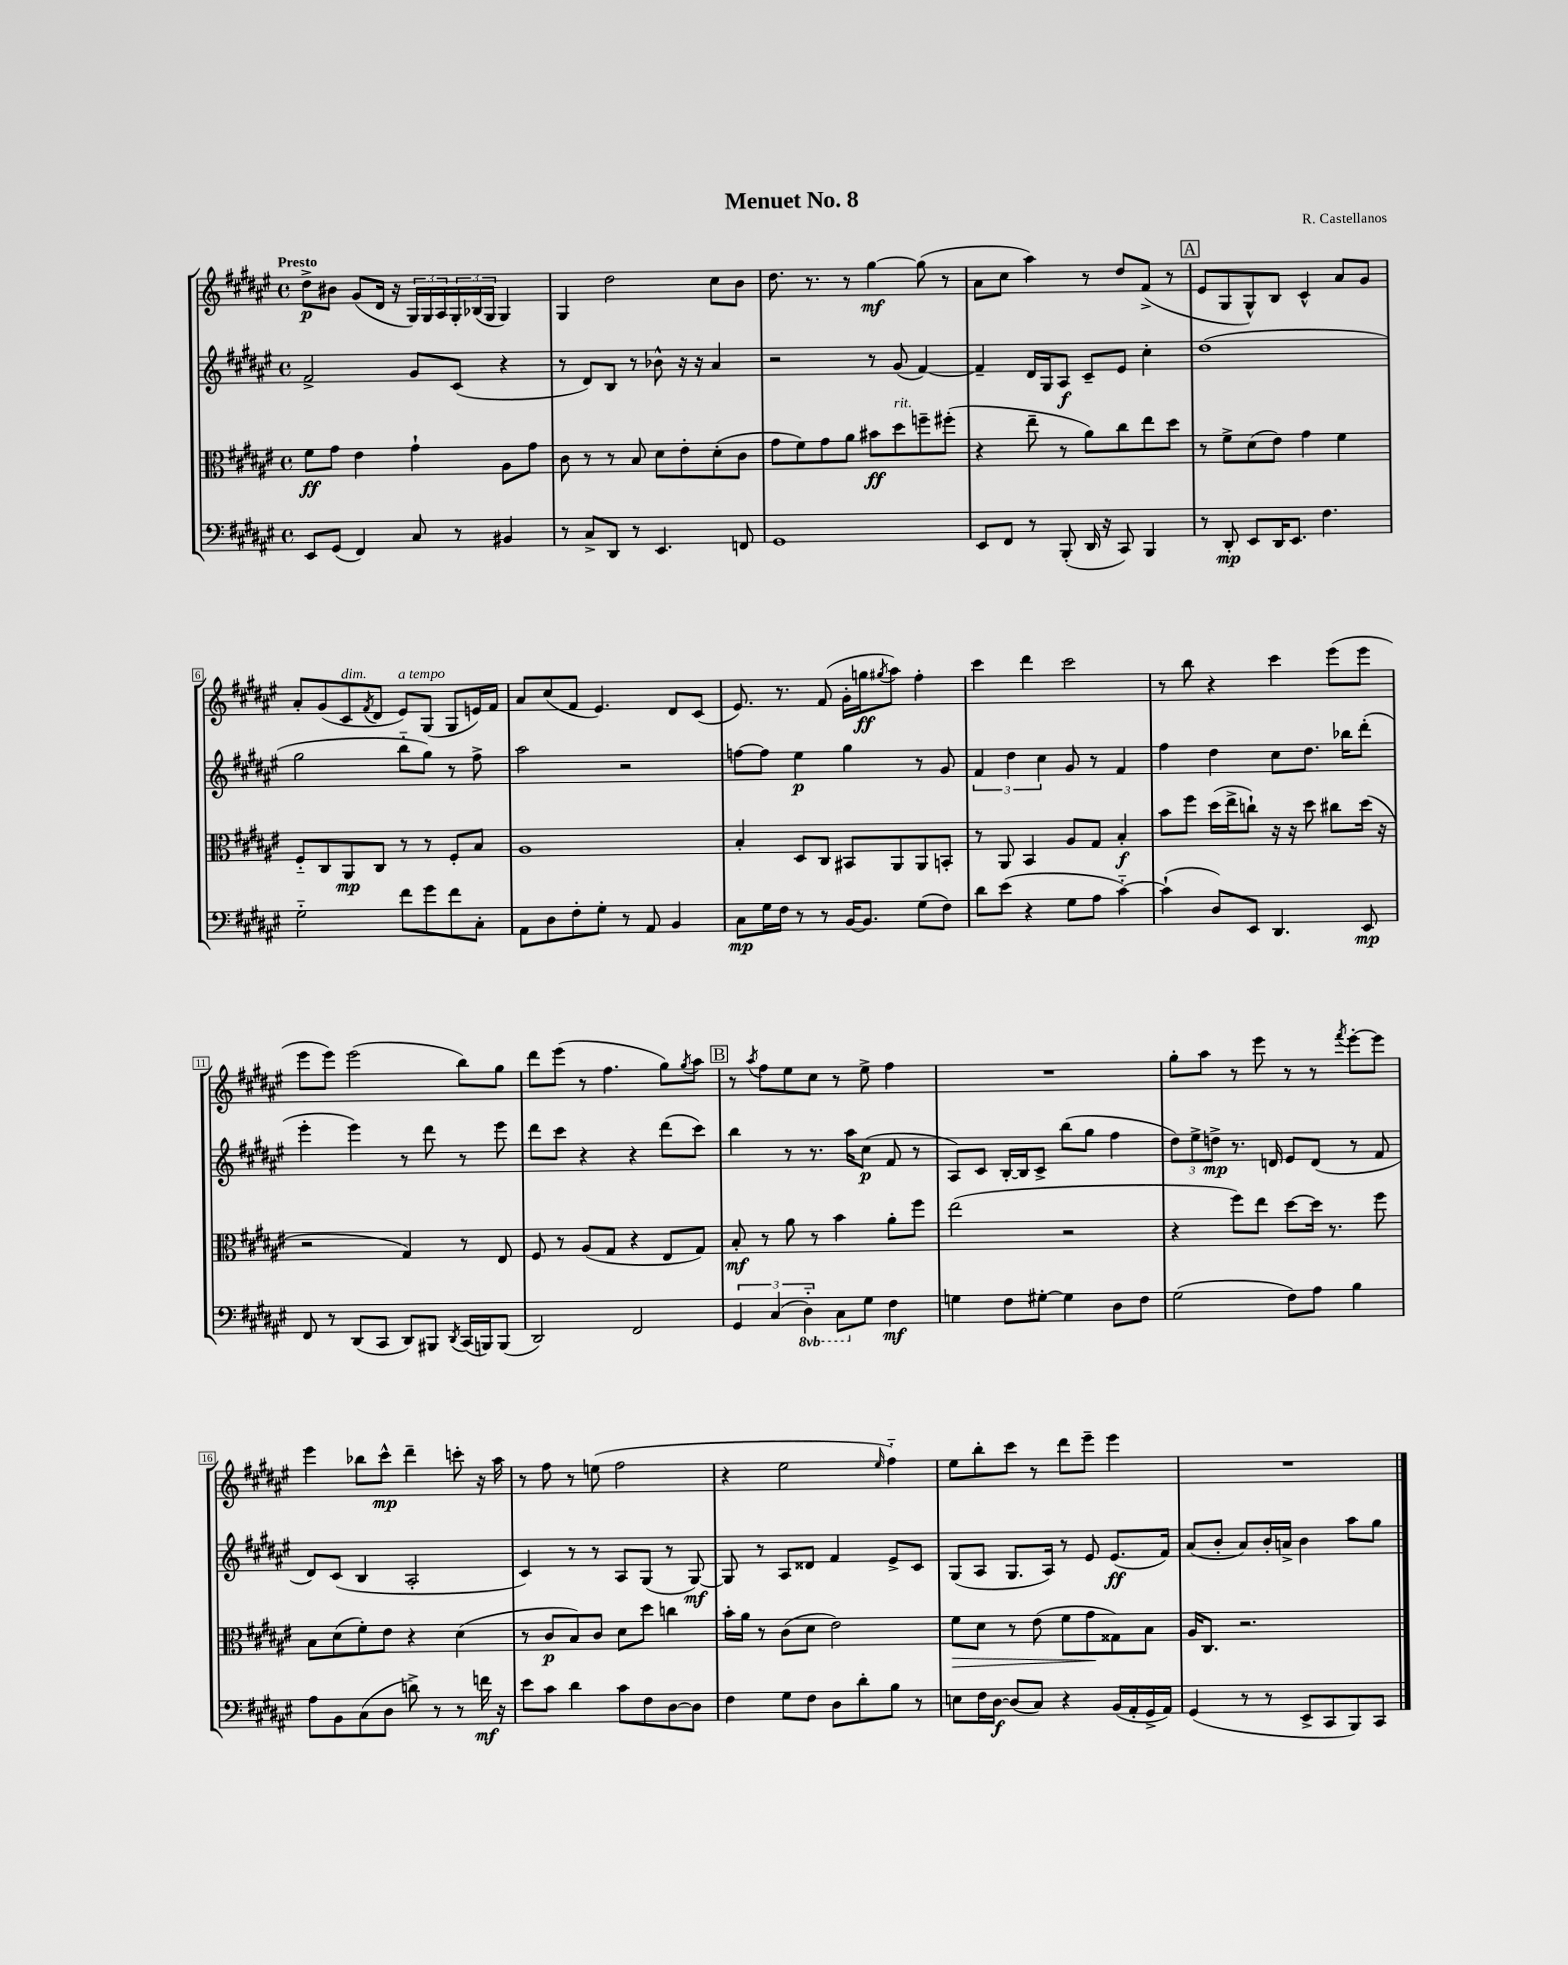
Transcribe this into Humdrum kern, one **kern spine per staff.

**kern	**dynam	**kern	**dynam	**kern	**dynam	**kern	**dynam
*part4	*part4	*part3	*part3	*part2	*part2	*part1	*part1
*staff4	*staff4	*staff3	*staff3	*staff2	*staff2	*staff1	*staff1
*clefF4	*	*clefC3	*	*clefG2	*	*clefG2	*
*k[f#c#g#d#a#e#]	*	*k[f#c#g#d#a#e#]	*	*k[f#c#g#d#a#e#]	*	*k[f#c#g#d#a#e#]	*
*M4/4	*	*M4/4	*	*M4/4	*	*M4/4	*
*met(c)	*	*met(c)	*	*met(c)	*	*met(c)	*
=1	=1	=1	=1	=1	=1	=1	=1
!	!	!	!	!	!	!LO:TX:a:B:t=Presto	!
8EE#/L	.	8f#\L	ff	2f#^/	.	8dd#^\L	p
(8GG#/J	.	8g#\J	.	.	.	8b#X\J	.
4FF#/)	.	4e#\	.	.	.	(8g#/L	.
.	.	.	.	.	.	16d#/Jk	.
.	.	.	.	.	.	16r	.
8C#/	.	4g#`\	.	8g#/L	.	24G#/LL)	.
.	.	.	.	.	.	24G#/	.
.	.	.	.	.	.	24A#/	.
8r	.	.	.	(8c#/J	.	24G#'/	.
.	.	.	.	.	.	(24B-X/	.
.	.	.	.	.	.	24G#/JJ	.
4BB#X/	.	8A#\L	.	4r	.	4G#/)	.
.	.	8g#\J	.	.	.	.	.
=2	=2	=2	=2	=2	=2	=2	=2
8r	.	8c#\	.	8r	.	4G#/	.
8C#^/L	.	8r	.	8d#/L)	.	.	.
8DD#/J	.	8r	.	8B/J	.	2dd#\	.
8r	.	8B/	.	8r	.	.	.
4.EE#/	.	8d#\L	.	8b-X^^\	.	.	.
.	.	8e#'\	.	16r	.	.	.
.	.	.	.	16r	.	.	.
.	.	(8d#'\	.	4a#/	.	8cc#\L	.
8FFn/	.	8c#\J	.	.	.	8b\J	.
=3	=3	=3	=3	=3	=3	=3	=3
1GG#	.	8g#\L	.	2r	.	8.dd#\	.
.	.	8f#\)	.	.	.	.	.
.	.	.	.	.	.	8.r	.
.	.	8g#\	.	.	.	.	.
.	.	8a#\J	.	.	.	8r	.
.	.	8b#X\L	ff	8r	.	[4gg#\	mf
!	!	!LO:TX:a:i:t=rit.	!	!	!	!	!
.	.	8dd#\	.	(8g#/	.	.	.
.	.	8ffn~\	.	[4f#/)	.	(8gg#\]	.
.	.	(8ff#X'\J	.	.	.	8r	.
=4	=4	=4	=4	=4	=4	=4	=4
8EE#/L	.	4r	.	4f#~/]	.	8a#\L	.
8FF#/J	.	.	.	.	.	8cc#\J	.
8r	.	8ee#~\	.	16d#/LL	.	4aa#\)	.
.	.	.	.	16G#/J	.	.	.
(8BBB'/	.	8r	.	8A#/J	f	.	.
16DD#/	.	8a#\L)	.	8c#~/L	.	8r	.
16r	.	.	.	.	.	.	.
8CC#/)	.	8cc#\	.	8e#/J	.	8dd#/L	.
4BBB/	.	8ee#\	.	4cc#'\	.	(8f#^/J	.
.	.	8dd#\J	.	.	.	8r	.
!!LO:REH:place=s1:t=A
=5	=5	=5	=5	=5	=5	=5	=5
8r	.	8r	.	(1dd#	.	8e#/L	.
8DD#'/	mp	8f#^\L	.	.	.	8G#/	.
8EE#/L	.	(8d#\	.	.	.	8G#^^/)	.
16DD#/K	.	8e#\J)	.	.	.	8B/J	.
8.EE#/J	.	.	.	.	.	.	.
.	.	4g#\	.	.	.	4c#^^/	.
4.F#\	.	.	.	.	.	.	.
.	.	4f#\	.	.	.	8a#/L	.
.	.	.	.	.	.	8g#/J	.
!!LO:LB:g=z
=6	=6	=6	=6	=6	=6	=6	=6
2G#\	.	8F#/L	.	2gg#\	.	8a#'/L	.
.	.	8C#/	.	.	.	(8g#/	.
!	!	!	!	!	!	!LO:TX:a:i:t=dim.	!
.	.	8AA#/	mp	.	.	8c#/	.
.	.	.	.	.	.	8qf#/	.
.	.	8C#/J	.	.	.	8d#/J	.
!	!	!	!	!	!	!LO:TX:a:i:t=a tempo	!
8f#\L	.	8r	.	8bb\L	.	8e#/L)	.
8g#\	.	8r	.	8gg#\J)	.	(8G#/J	.
8f#\	.	8F#'/L	.	8r	.	8G#/L	.
8C#'\J	.	8B/J	.	8ff#^\	.	16en/L)	.
.	.	.	.	.	.	16f#/JJ	.
=7	=7	=7	=7	=7	=7	=7	=7
8AA#\L	.	1A#	.	2aa#\	.	8a#/L	.
8D#\	.	.	.	.	.	(8cc#/	.
8F#'\	.	.	.	.	.	8f#/J	.
8G#'\J	.	.	.	.	.	4.e#/)	.
8r	.	.	.	2r	.	.	.
8AA#/	.	.	.	.	.	.	.
4BB/	.	.	.	.	.	8d#/L	.
.	.	.	.	.	.	(8c#/J	.
=8	=8	=8	=8	=8	=8	=8	=8
8C#\L	mp	4B'/	.	[8ffn\L	.	8.e#/)	.
16G#\L	.	.	.	8ff\J]	.	.	.
16F#\JJ	.	.	.	.	.	8.r	.
8r	.	8D#/L	.	4ee#\	p	.	.
8r	.	8C#/J	.	.	.	(8f#/	.
[16BB/KL	.	8BB#X/L	.	4gg#\	.	16g#'\LL	.
8.BB/J]	.	.	.	.	.	16ggn\J	ff
.	.	.	.	.	.	8qgg#X/	.
.	.	8AA#/	.	.	.	8aa#\J)	.
(8G#\L	.	8AA#/	.	8r	.	4ff#'\	.
8F#\J)	.	8BBn'/J	.	8g#/	.	.	.
=9	=9	=9	=9	=9	=9	=9	=9
8d#\L	.	8r	.	6f#/	.	4ccc#\	.
(8e#\J	.	8AA#/	.	.	.	.	.
.	.	.	.	6dd#\	.	.	.
4r	.	4BB/	.	.	.	4ddd#\	.
.	.	.	.	6cc#\	.	.	.
8G#\L	.	8A#/L	.	8g#/	.	2ccc#\	.
8A#\J	.	8G#/J	.	8r	.	.	.
[4c#\)	.	4B'/	f	4f#/	.	.	.
=10	=10	=10	=10	=10	=10	=10	=10
(4c#`\]	.	8b\L	.	4ff#\	.	8r	.
.	.	8ff#\J	.	.	.	8bb\	.
8D#/L)	.	(16dd#\LL	.	4dd#\	.	4r	.
.	.	16ee#^\J	.	.	.	.	.
8EE#/J	.	8ccn`\J)	.	.	.	.	.
4.DD#/	.	16r	.	8cc#\L	.	4ccc#\	.
.	.	16r	.	.	.	.	.
.	.	8dd#\	.	8.dd#\J	.	.	.
.	.	8cc#X\L	.	.	.	(8eee#\L	.
.	.	.	.	16bb-X\KL	.	.	.
8EE#/	mp	(16dd#\Jk	.	(8ddd#'\J	.	8eee#\J	.
.	.	16r	.	.	.	.	.
!!LO:LB:g=z
=11	=11	=11	=11	=11	=11	=11	=11
8FF#/	.	2r	.	4eee#'\	.	8eee#\L	.
8r	.	.	.	.	.	8eee#\J)	.
(8DD#/L	.	.	.	4eee#\)	.	(2eee#\	.
8CC#/J	.	.	.	.	.	.	.
8DD#/L)	.	4G#/)	.	8r	.	.	.
8BBB#X/J	.	.	.	8ddd#\	.	.	.
8qDD#/	.	.	.	.	.	.	.
(16CC#/LL	.	8r	.	8r	.	8bb\L)	.
16BBBn/J)	.	.	.	.	.	.	.
(8BBB/J	.	8E#/	.	8eee#\	.	8gg#\J	.
=12	=12	=12	=12	=12	=12	=12	=12
2DD#/)	.	8F#/	.	8ddd#\L	.	8ddd#\L	.
.	.	8r	.	8ccc#\J	.	(8eee#\J	.
.	.	(8A#/L	.	4r	.	8r	.
.	.	8G#/J	.	.	.	4.ff#\	.
2FF#/	.	4r	.	4r	.	.	.
.	.	8E#/L	.	(8ddd#\L	.	8gg#\L)	.
.	.	.	.	.	.	8qgg#/	.
.	.	8G#/J)	.	8ccc#\J)	.	8aa#\J	.
!!LO:REH:place=s1:t=B
=13	=13	=13	=13	=13	=13	=13	=13
6GG#/	.	8B'/	mf	4bb\	.	8r	.
.	.	.	.	.	.	8qaa#/	.
.	.	8r	.	.	.	8ff#\L	.
(6C#/	.	.	.	.	.	.	.
.	.	8a#\	.	8r	.	8ee#\	.
*8ba	*	*	*	*	*	*	*
6DD#\)	.	.	.	.	.	.	.
.	.	8r	.	8.r	.	8cc#\J	.
8CC#\L	.	4b\	.	.	.	8r	.
.	.	.	.	16aa#\KL	.	.	.
*X8ba	*	*	*	*	*	*	*
8G#\J	.	.	.	(8cc#\J	p	8ee#^\	.
4F#\	mf	8a#'\L	.	8f#/	.	4ff#\	.
.	.	8ff#\J	.	8r	.	.	.
=14	=14	=14	=14	=14	=14	=14	=14
4Gn\	.	(2ee#\	.	8A#/L)	.	1r	.
.	.	.	.	8c#/J	.	.	.
8F#\L	.	.	.	[16B'/LL	.	.	.
.	.	.	.	16B/J]	.	.	.
[8G#X'\J	.	.	.	8c#^/J	.	.	.
4G#\]	.	2r	.	(8bb\L	.	.	.
.	.	.	.	8gg#\J	.	.	.
8D#\L	.	.	.	4ff#\	.	.	.
8F#\J	.	.	.	.	.	.	.
=15	=15	=15	=15	=15	=15	=15	=15
(2G#\	.	4r	.	12dd#\L)	.	8gg#'\L	.
.	.	.	.	12ee#^\	.	.	.
.	.	.	.	.	.	8aa#\J	.
.	.	.	.	12ddn^\J	mp	.	.
.	.	8ff#\L)	.	8.r	.	8r	.
.	.	8ee#\J	.	.	.	8eee#\	.
.	.	.	.	16dn/	.	.	.
8F#\L)	.	[8dd#\L	.	8e#/L	.	8r	.
8A#\J	.	16dd#\Jk]	.	(8d/J	.	8r	.
.	.	8.r	.	.	.	.	.
.	.	.	.	.	.	8qfff#/	.
4B\	.	.	.	8r	.	[8eee#'\L	.
.	.	8ff#\	.	8f#/	.	8eee#\J]	.
!!LO:LB:g=z
=16	=16	=16	=16	=16	=16	=16	=16
8A#\L	.	8B\L	.	8d#/L)	.	4eee#\	.
8BB\	.	(8d#\	.	(8c#/J	.	.	.
(8C#\	.	8f#'\)	.	4B/	.	8bb-X\L	.
8D#\J	.	8e#\J	.	.	.	8ccc#^^\J	mp
8dn^\)	.	4r	.	2A#'/	.	4ddd#~\	.
8r	.	.	.	.	.	.	.
8r	.	(4d#\	.	.	.	8cccn'\	.
16fn\	mf	.	.	.	.	16r	.
16r	.	.	.	.	.	16aa#\	.
=17	=17	=17	=17	=17	=17	=17	=17
8e#\L	.	8r	.	4c#/)	.	8r	.
8c#\J	.	8c#/L	p	.	.	8ff#\	.
4d#\	.	8B/)	.	8r	.	8r	.
.	.	8c#/J	.	8r	.	(8een\	.
8c#\L	.	8d#\L	.	8A#/L	.	2ff#\	.
8F#\	.	8dd#\J	.	(8G#/J	.	.	.
[8D#\	.	4ccn\	.	8r	.	.	.
8D#\J]	.	.	.	[8G#/)	mf	.	.
=18	=18	=18	=18	=18	=18	=18	=18
4F#\	.	16b'\LL	.	8G#/]	.	4r	.
.	.	16a#\JJ	.	.	.	.	.
.	.	8r	.	8r	.	.	.
8G#\L	.	(8c#\L	.	8A#/L	.	2ee#\	.
8F#\J	.	8d#\J	.	8d##X/J	.	.	.
8D#\L	.	2e#\)	.	4f#/	.	.	.
8d#'\	.	.	.	.	.	.	.
.	.	.	.	.	.	16qqee#/	.
8B\J	.	.	.	8e#^/L	.	4ff#\)	.
8r	.	.	.	8c#/J	.	.	.
=19	=19	=19	=19	=19	=19	=19	=19
!	!	!	!LO:HP:b	!	!	!	!
8En\L	.	8f#\L	>	(8G#/L	.	8ee#\L	.
16F#\L	.	8d#\J	.	8A#/J	.	8bb'\	.
[16D#\JJ	f	.	.	.	.	.	.
(8D#/L]	.	8r	.	8.G#/L	.	8ccc#\J	.
8C#/J)	.	(8e#\	.	.	.	8r	.
.	.	.	.	16A#/Jk)	.	.	.
4r	.	8f#\L	.	8r	.	8ddd#\L	.
.	.	8g#\	.	8e#/	.	8eee#~\J	.
(16BB/LL	.	8G##X\)	]	(8.e#/L	ff	4eee#\	.
16AA#'/	.	.	.	.	.	.	.
16GG#^/	.	8B\J	.	.	.	.	.
16AA#/JJ)	.	.	.	16f#/Jk)	.	.	.
=20	=20	=20	=20	=20	=20	=20	=20
(4GG#/	.	16A#/KL	.	(8a#/L	.	1r	.
.	.	8.C#/J	.	.	.	.	.
.	.	.	.	8b'/J	.	.	.
8r	.	2.r	.	8a#/L)	.	.	.
8r	.	.	.	16b'/L	.	.	.
.	.	.	.	16an^/JJ	.	.	.
8EE#^/L	.	.	.	4b\	.	.	.
8CC#/	.	.	.	.	.	.	.
8BBB/)	.	.	.	8aa#\L	.	.	.
8CC#/J	.	.	.	8gg#\J	.	.	.
==	==	==	==	==	==	==	==
*-	*-	*-	*-	*-	*-	*-	*-
